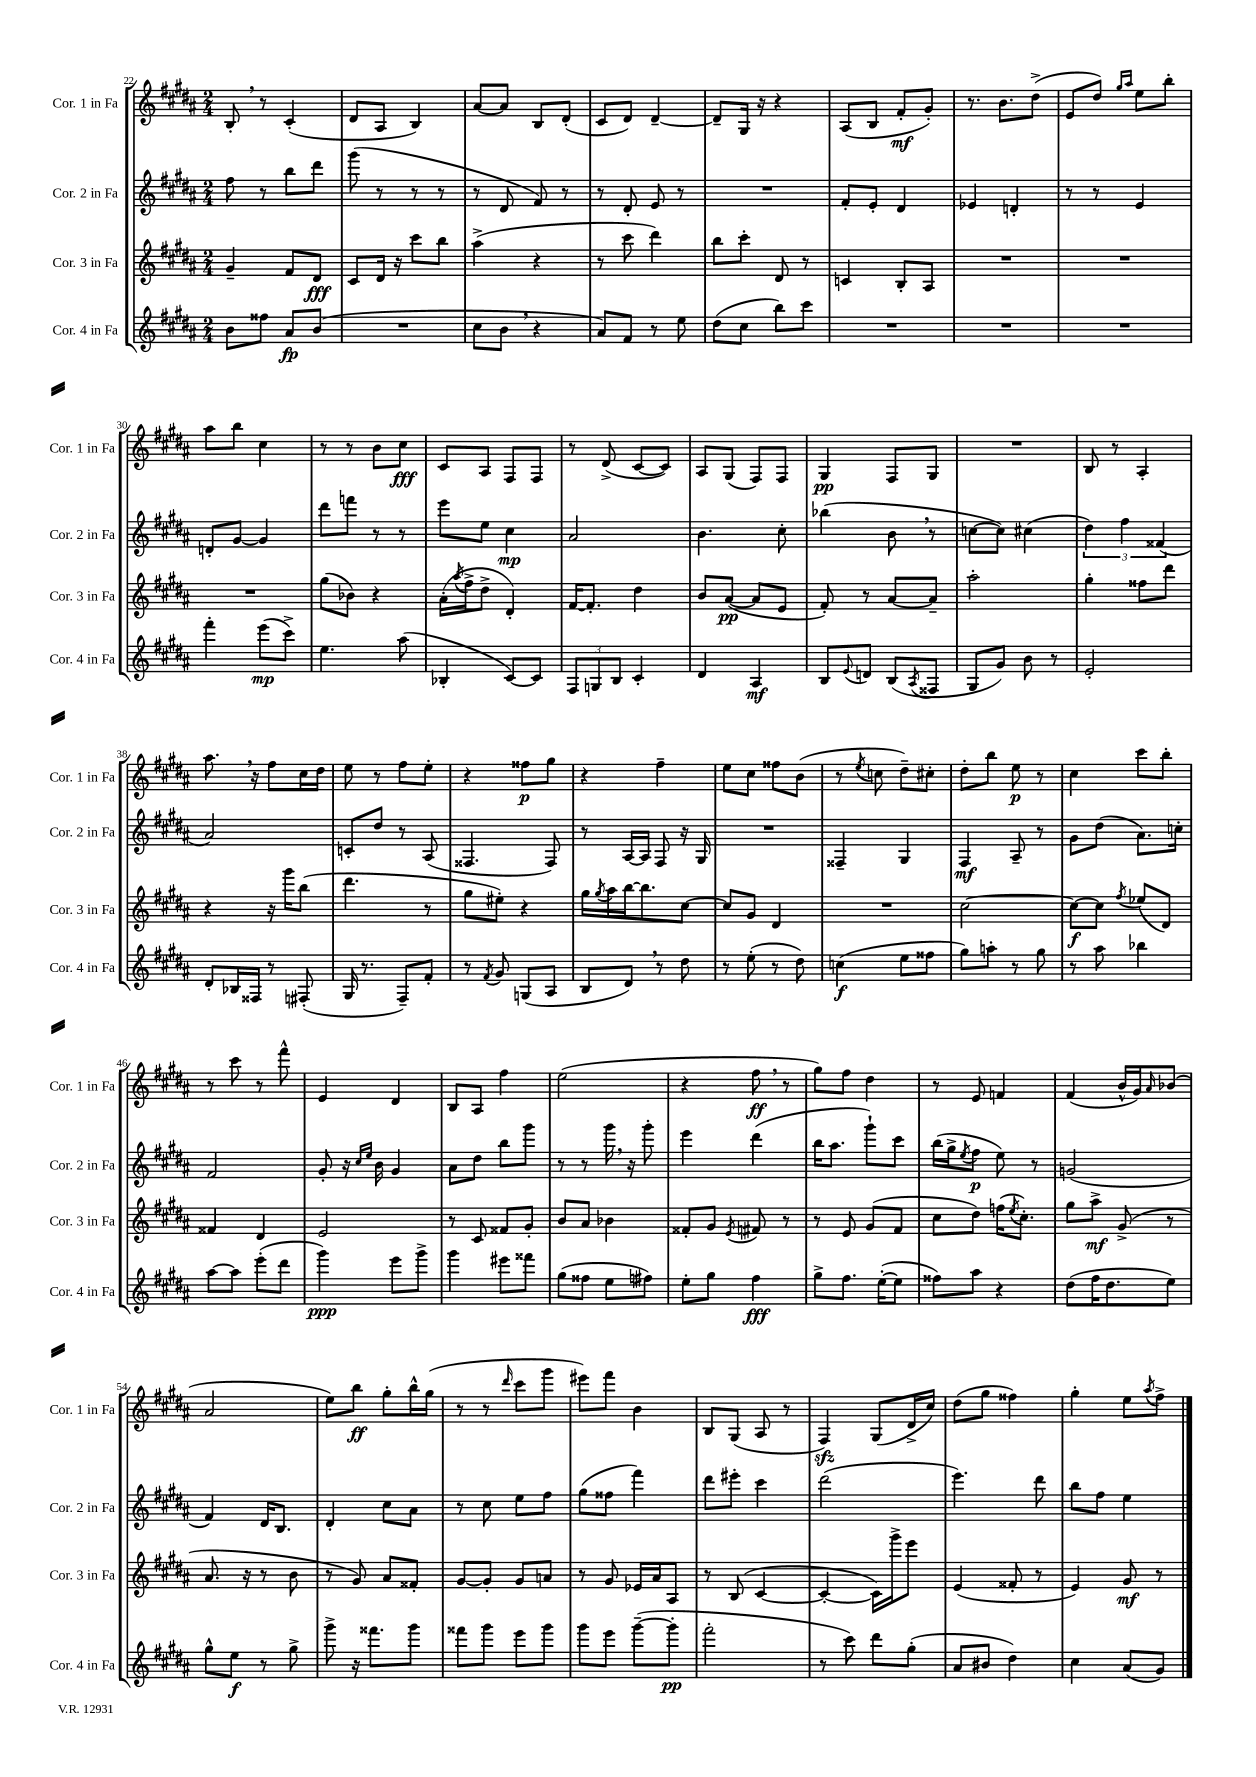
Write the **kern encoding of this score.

**kern	**kern	**kern	**kern
*staff4	*staff3	*staff2	*staff1
*clefG2	*clefG2	*clefG2	*clefG2
*k[f#c#g#d#a#]	*k[f#c#g#d#a#]	*k[f#c#g#d#a#]	*k[f#c#g#d#a#]
*M2/4	*M2/4	*M2/4	*M2/4
8b	4g#~	8ff#	8B'
8ff##	.	8r	8r
8a#	8f#	8bb	(4c#'
(8b	8d#	8ddd#	.
=	=	=	=
2r	8c#	(8ggg#	8d#
.	16d#	8r	8A#
.	16r	.	.
.	8ccc#	8r	4B)
.	8bb	8r	.
=	=	=	=
8cc#	(4aa#^	8r	[8a#
8b	.	8d#	8a#]
4r	4r	8f#)	8B
.	.	8r	(8d#'
=	=	=	=
8a#)	8r	8r	8c#
8f#	8ccc#	8d#'	8d#)
8r	4ddd#)	8e	[4d#~
8ee	.	8r	.
=	=	=	=
(8dd#	8bb	2r	8d#~]
8cc#	8ccc#'	.	16G#
.	.	.	16r
8bb)	8d#	.	4r
8ccc#	8r	.	.
=	=	=	=
2r	4c	8f#'	(8A#
.	.	8e'	8B
.	8B'	4d#	8f#'
.	8A#	.	8g#')
=	=	=	=
2r	2r	4e-	8.r
.	.	.	8.b
.	.	4d'	.
.	.	.	(8dd#^
=	=	=	=
2r	2r	8r	8e
.	.	8r	8dd#)
.	.	.	16qqgg#
.	.	.	16qqaa#
.	.	4e	8ee
.	.	.	8bb'
=	=	=	=
4fff#'	2r	8d'	8aa#
.	.	[8g#	8bb
(8eee	.	4g#]	4cc#
8ccc#^)	.	.	.
=	=	=	=
4.ee	(8gg#	8ddd#	8r
.	8b-)	8fff	8r
.	4r	8r	8b
(8aa#	.	8r	8cc#
=	=	=	=
4B-'	(16a#'	8eee	8c#
.	8qaa#	.	.
.	16ff#^	.	.
.	8dd#^	8ee	8A#
[8c#)	4d#')	4cc#	8F#
8c#]	.	.	8F#
=	=	=	=
12F#	[16f#	2a#	8r
.	8.f#']	.	.
12G	.	.	.
.	.	.	(8d#^
12B	.	.	.
4c#'	4dd#	.	[8c#
.	.	.	8c#])
=	=	=	=
4d#	8b	4.b	8A#
.	([8a#	.	(8G#
4A#	8a#]	.	8F#)
.	8e	8cc#'	8F#
=	=	=	=
8B	8f#')	(4bb-	4G#
8qqe	.	.	.
8d	8r	.	.
(8B	[8a#	8b	8F#
8qA#	.	.	.
8F##	8a#~]	8r	8G#
=	=	=	=
8G#	2aa#'	[8cc	2r
8g#)	.	8cc])	.
8b	.	(4cc#	.
8r	.	.	.
=	=	=	=
2e'	4gg#'	6dd#)	8B
.	.	.	8r
.	.	6ff#	.
.	8ff##	.	4A#'
.	.	(6f##	.
.	8ddd#	.	.
=	=	=	=
8d#'	4r	2a#)	8.aa#
16B-	.	.	.
16F##	.	.	16r
8r	16r	.	8ff#
.	16ggg#	.	.
(8F#'	(8bb	.	16cc#
.	.	.	16dd#
=	=	=	=
16G#	4.ddd#	8c'	8ee
8.r	.	.	.
.	.	8dd#	8r
8F#~)	.	8r	8ff#
8f#'	8r	(8A#	8ee'
=	=	=	=
8r	8gg#	4.F##	4r
8qf#	.	.	.
8g#	8ee#')	.	.
(8G	4r	.	8ff##
8A#	.	8F##)	8gg#
=	=	=	=
8B	16gg#	8r	4r
.	8qgg#	.	.
.	16aa#	.	.
8d#)	[16bb	[16A#	.
.	8.bb]	16A#]	.
8r	.	8F#	4ff#~
8dd#	[8cc#	16r	.
.	.	16G#	.
=	=	=	=
8r	8cc#]	2r	8ee
(8ee'	8g#	.	8cc#
8r	4d#	.	8ff##
8dd#)	.	.	(8b
=	=	=	=
(4cc	2r	4F##~	8r
.	.	.	8qee
.	.	.	8cc
8ee	.	4G#	8dd#~)
8ff##	.	.	8cc#'
=	=	=	=
8gg#)	[2cc#	4F#	8dd#'
8aa'	.	.	8bb
8r	.	8A#~	8ee
8gg#	.	8r	8r
=	=	=	=
8r	8cc#_	8g#	4cc#
8aa#	8cc#]	(8dd#	.
.	8qff#	.	.
4bb-	(8ee-	8.a#)	8ccc#
.	8d#)	.	8bb'
.	.	16cc'	.
=	=	=	=
[8aa#	4f##	2f#	8r
8aa#]	.	.	8ccc#
(8eee'	4d#	.	8r
8ddd#	.	.	8fff#^^
=	=	=	=
4ggg#)	2e	8g#'	4e
.	.	16r	.
.	.	16qqcc#	.
.	.	16qqee	.
.	.	16b	.
8eee	.	4g#	4d#
8ggg#^	.	.	.
=	=	=	=
4ggg#	8r	8a#	8B
.	8c#	8dd#	8A#
8eee#	8f##	8bb	4ff#
8fff##	8g#'	8ggg#	.
=	=	=	=
(8gg#	8b	8r	(2ee
8ff##	8a#	8r	.
8ee	4b-	16ggg#	.
.	.	16r	.
8ff#)	.	8ggg#'	.
=	=	=	=
8ee'	8f##'	4eee	4r
8gg#	8g#	.	.
.	8qe	.	.
4ff#	8f#	(4ddd#	8ff#
.	8r	.	8r
=	=	=	=
8gg#^	8r	16bb	8gg#)
.	.	8.aa#	.
8.ff#	8e	.	8ff#
.	(8g#	8ggg#`)	4dd#
([16ee'	.	.	.
8ee]	8f#	8ccc#	.
=	=	=	=
8ff##)	8cc#	(16bb	8r
.	.	16gg#^	.
.	.	8qee	.
8aa#	8dd#)	8ff#	8e
4r	(16ff	8ee)	4f
.	8qee	.	.
.	8.cc#')	.	.
.	.	8r	.
=	=	=	=
(8dd#	8gg#	(2g	(4f#
16ff#	8aa#^	.	.
8.dd#	.	.	.
.	(8g#^	.	16b^^
.	.	.	16g#)
.	.	.	16qqa#
8ee)	8r	.	(8b-
=	=	=	=
8gg#^^	8.a#	4f#)	2a#
8ee	.	.	.
.	16r	.	.
8r	8r	16d#	.
.	.	8.B	.
8gg#^	8b	.	.
=	=	=	=
8ggg#^	8r	4d#'	8ee)
16r	8g#)	.	8bb
8.fff##	.	.	.
.	8a#	8cc#	8gg#'
8ggg#	8f##'	8a#	16bb^^
.	.	.	(16gg#
=	=	=	=
8fff##	[8g#	8r	8r
8ggg#	8g#']	8cc#	8r
.	.	.	16qqddd#
8eee	8g#	8ee	8ccc#
8ggg#	8a	8ff#	8ggg#
=	=	=	=
8ggg#	8r	(8gg#	8eee#)
8eee	8g#	8ff##	8fff#
([8ggg#~	16e-	4fff#)	4b
.	16a#	.	.
8ggg#']	8A#	.	.
=	=	=	=
2fff#'	8r	8ddd#	8B
.	(8B	8eee#'	(8G#
.	[4c#	4ccc#	8A#
.	.	.	8r
=	=	=	=
8r	4c#'_	(2ddd#	4F#)
8ccc#)	.	.	.
8ddd#	16c#])	.	(8G#
.	16ggg#^	.	.
(8gg#'	8eee	.	16d#^
.	.	.	16cc#)
=	=	=	=
8a#	(4e	4.eee)	(8dd#
8b#	.	.	8gg#
4dd#)	8f##'	.	4ff##)
.	8r	8ddd#	.
=	=	=	=
4cc#	4e)	8bb	4gg#'
.	.	8ff#	.
(8a#	8g#	4ee	8ee
.	.	.	8qaa#
8g#)	8r	.	8ff#^
==	==	==	==
*-	*-	*-	*-
